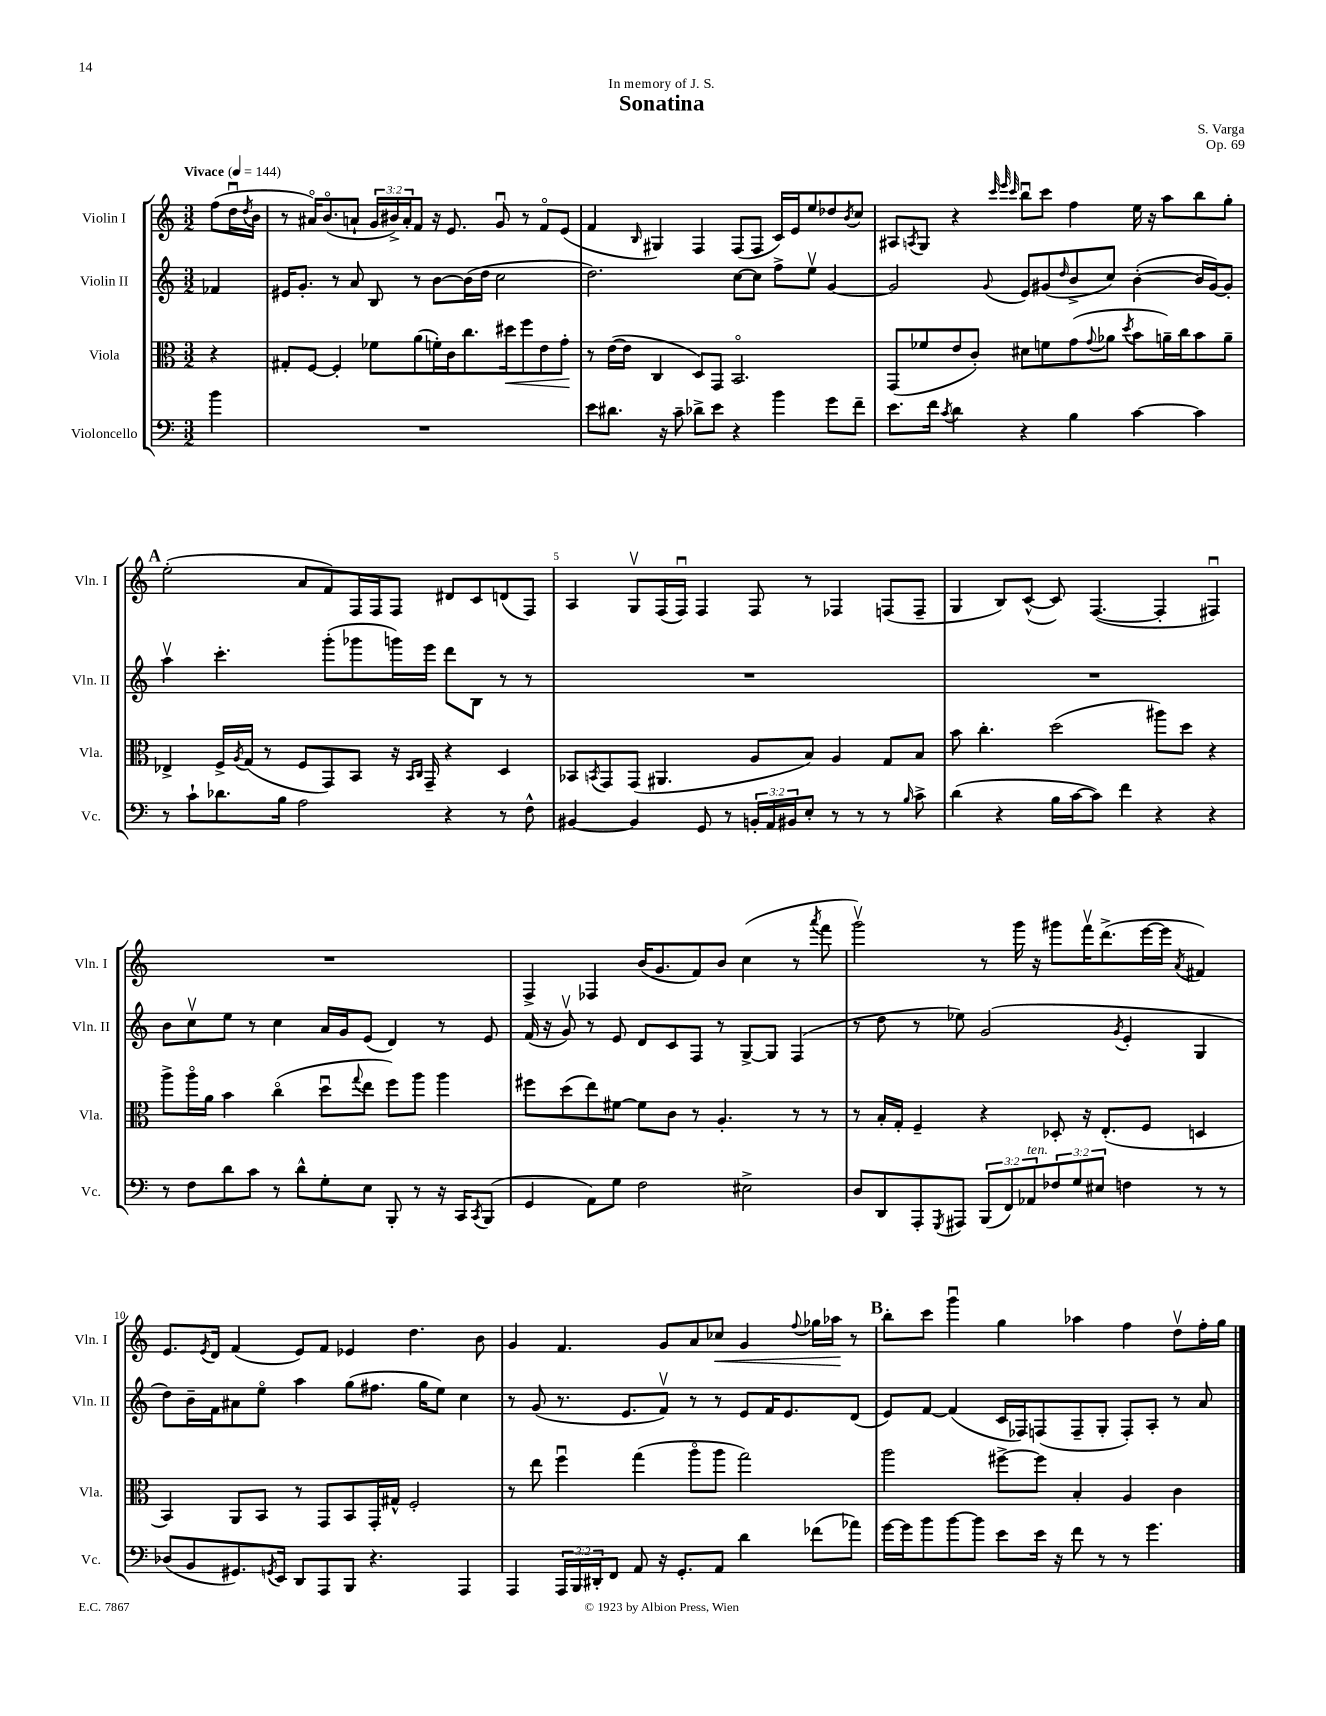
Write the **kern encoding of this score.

**kern	**kern	**kern	**kern
*staff4	*staff3	*staff2	*staff1
*clefF4	*clefC3	*clefG2	*clefG2
*k[]	*k[]	*k[]	*k[]
*M3/2	*M3/2	*M3/2	*M3/2
*MM144	*MM144	*MM144	*MM144
4b	4r	4f-	(8ff
.	.	.	16ddu
.	.	.	8qdd
.	.	.	16b
=	=	=	=
1.r	8G#'	16e#	8r
.	.	8.g'	.
.	[8F	.	16a#o)
.	.	.	(8.bo
.	4F']	8r	.
.	.	8a	8a`
.	8f-	8B	24g
.	.	.	24b#^)
.	.	.	24a'
.	(8a	8r	8f
.	16f')	[8b	16r
.	16c	.	8.e
.	8.cc	(16b]	.
.	.	16dd	.
.	.	2cc	8gu
.	16dd#	.	.
.	8ff	.	8r
.	8e	.	8fo
.	8g'	.	(8e
=	=	=	=
8e	8r	2.dd)	4f
8.d#	([16e	.	.
.	16e]	.	.
.	.	.	16qqB
.	4C	.	4G#)
16r	.	.	.
8c~	.	.	.
8d-^	8D)	.	4F
8e	8GG	.	.
4r	2.BBo	[8cc	(8F
.	.	8cc]	8F
4b	.	8ff^	16c)
.	.	.	16e
.	.	8eev	8ee
8g	.	[4g	8dd-
.	.	.	8qb
8f~	.	.	8cc
=	=	=	=
8.e	(8GG	2g]	8A#
.	.	.	8qA
.	8f-	.	8G
16f	.	.	.
8qc	.	.	.
4d	8e	.	4r
.	8c')	.	.
.	.	.	32qqccc
.	.	.	32qqeee
.	.	8qqg	32qqccc
4r	8d#	8e	8bbu
.	8f	(8g#	8ccc
.	.	16qqdd	.
4B	(8g	8b^	4ff
.	8qqg	.	.
.	8a-	8cc)	.
.	8qdd	.	.
[4c	8b	([4b'	16ee
.	.	.	16r
.	16a~)	.	8aa
.	16cc	.	.
4c]	8b	16b]	8bb
.	.	[16g#)	.
.	8a~	8g#']	8gg'
=	=	=	=
8r	4E-^	4aav	(2ee'
8c`	.	.	.
8.d-	16F^	4.ccc'	.
.	8qA	.	.
.	(16G	.	.
.	8r	.	.
16B	.	.	.
2A	8F	.	8a
.	8GG)	(8ggg'	8f)
.	8BB	8ggg-	16F
.	.	.	16F
.	16r	16ggg)	8F
.	16qqBB	.	.
.	16qqC	.	.
.	16GG~	16eee	.
4r	4r	8ddd	8d#
.	.	8B	8c
8r	4D	8r	(8d
8F^^	.	8r	8F)
=	=	=	=
[4BB#	8BB-	1.r	4A
.	8qBB	.	.
.	8GG	.	.
4BB#]	(8GG	.	8Gv
.	4.AA#	.	(16F
.	.	.	16Fu)
8GG	.	.	4F
8r	.	.	.
24BB'	8A	.	8F
24AA	.	.	.
24BB#	.	.	.
8E'	8B)	.	8r
8r	4A	.	4F-
8r	.	.	.
8r	8G	.	(8F
16qqB	.	.	.
8c^	8B	.	8F~
=	=	=	=
(4d	8b	1.r	4G
.	4.cc'	.	.
4r	.	.	8B)
.	.	.	([8c^^
16B	(2dd	.	8c])
[16c	.	.	.
8c])	.	.	([4.F
4f	.	.	.
4r	8aa#)	.	4F']
.	8dd	.	.
4r	4r	.	4F#u)
=	=	=	=
8r	8aa^	8b	1.r
8F	16aao	8ccv	.
.	16a	.	.
8d	4b	8ee	.
8c	.	8r	.
8r	(4cco	4cc	.
8d^^	.	.	.
8G'	8ddu	16a	.
.	.	16g	.
.	8qqgg	.	.
8E	8ee	(8e	.
8BBB'	8ff)	4d)	.
8r	8aa	.	.
16r	4aa	8r	.
16CC	.	.	.
8qCC	.	.	.
(8BBB	.	8e	.
=	=	=	=
4GG	8ff#	(16f	4F^
.	.	16r	.
.	(8dd	8gv)	.
8AA)	8ee)	8r	4F-
8G	[8f#	8e	.
2F	8f#]	8d	(16b
.	.	.	8.g
.	8c	8c	.
.	8r	8F	8f)
.	4.A'	8r	8b
2E#^	.	[8G^	(4cc
.	.	8G]	.
.	8r	(4F	8r
.	.	.	8qaaa
.	8r	.	8fff
=	=	=	=
8D	8r	8r	2gggv)
8DD	16B'	8dd	.
.	16G'	.	.
8AAA'	4F~	8r	.
8qGGG	.	.	.
8AAA#	.	8ee-)	.
(12BBB	4r	(2g	8r
12FF)	.	.	.
.	.	.	16ggg
12AA-	.	.	.
.	.	.	16r
12F-	8D-'	.	8ggg#
12G	.	.	.
.	16r	.	16fffv
12E#	.	.	.
.	(8.E'	.	(8.ddd^
.	.	8qg	.
4F	.	4e'	.
.	8F	.	[16eee
.	.	.	16eee]
.	.	.	8qa
8r	4D	4G	4f#)
8r	.	.	.
=	=	=	=
(8D-	4BB)	8dd)	8.e
8BB	.	16b~	.
.	.	.	8qe
.	.	16f	16d
8.GG#)	8AA	8a#	(4f
.	8BB	8eeo	.
8qGG	.	.	.
16EE	.	.	.
8DD	8r	4aa	8e)
8AAA	8GG	.	8f
8BBB	8BB	(8gg	4e-
4.r	16GG'	8.ff#	.
.	16G#^^	.	.
.	2F'	.	4.dd
.	.	16gg	.
.	.	8ee)	.
4AAA	.	4cc	.
.	.	.	8b
=	=	=	=
4AAA	8r	8r	4g
.	8ee	(8g	.
24AAA	4ffu	8.r	4.f
24BBB	.	.	.
24DD#'	.	.	.
8FF	.	.	.
.	.	8.e	.
8AA	(4gg	.	.
16r	.	8fv)	8g
8.GG'	.	.	.
.	8aao	8r	8a
8AA	8aa	8r	8cc-
4d	2gg)	8e	4g
.	.	16f	.
.	.	8.e	.
.	.	.	8qqff
(8f-	.	.	16gg-
.	.	.	16aa-
8a-)	.	(8d	8r
=	=	=	=
[16g	2aa	8e)	8bb'
16g]	.	.	.
8b	.	[8f	8ccc
[8b	.	(4f]	4gggu
8b]	.	.	.
8e	[8ff#^	16c	4gg
.	.	16F-)	.
16e	8ff#]	(8F	.
16r	.	.	.
8f	4B'	8F~	4aa-
8r	.	8G'	.
8r	4A	8F')	4ff
4.g	.	8A'	.
.	4c	8r	8ddv
.	.	8a	16ff'
.	.	.	16gg
==	==	==	==
*-	*-	*-	*-
